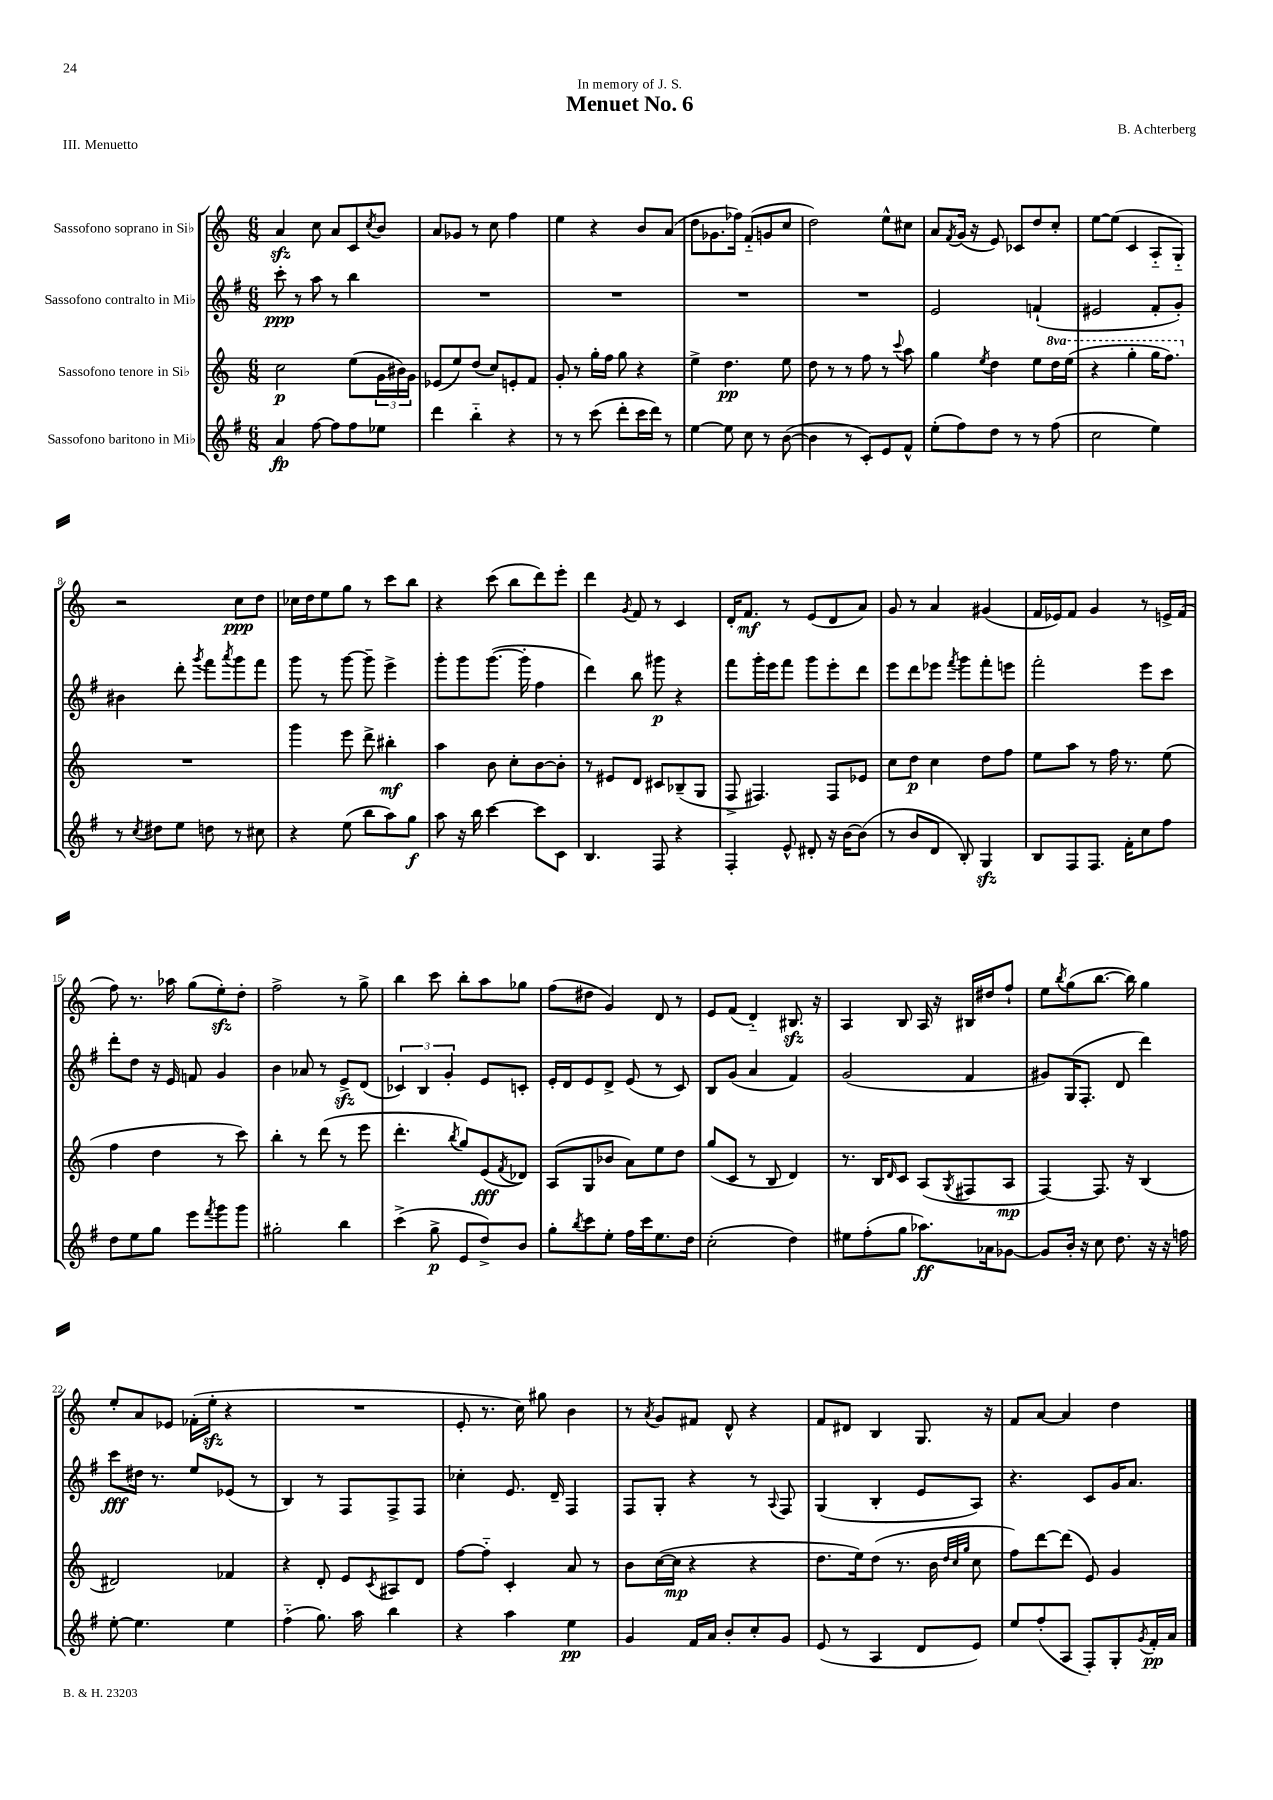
\header { title = "Menuet No. 6" composer = "B. Achterberg" dedication = "In memory of J. S." piece = "III. Menuetto" }
<<
\new StaffGroup <<
\new Staff = "s0" \with { instrumentName = "Sassofono soprano in Sib" } {
    \clef treble \key c \major \numericTimeSignature \time 6/8
    a'4\sfz c''8 a'8 c'8 \acciaccatura { c''8 } b'8 |
    a'8 ges'8 r8 c''8 f''4 |
    e''4 r4 b'8 a'8( |
    d''8 ges'8. fes''16) f'8-_( g'8 c''8 |
    d''2) e''8-^ cis''8 |
    a'8 \acciaccatura { f'8 } g'16( r16 e'8) ces'8 d''8 c''8-. |
    e''8~ e''8( c'4 a8-_ g8-_) |
    r2 c''8\ppp d''8 |
    ces''16 d''16 e''8 g''8 r8 c'''8 b''8 |
    r4 c'''8( b''8 d'''8) e'''8-. |
    d'''4 \acciaccatura { g'8 } f'8 r8 c'4 |
    d'16-. f'8.\mf r8 e'8( d'8 a'8) |
    g'8 r8 a'4 gis'4( |
    f'16 ees'16) f'8 g'4 r8 e'16-> f'16( |
    f''8) r8. aes''16 g''8( e''8-.\sfz) d''8-. |
    f''2-> r8 g''8-> |
    b''4 c'''8 b''8-. a''8 ges''8 |
    f''8( dis''8 g'4) d'8 r8 |
    e'8 f'8( d'4-_) bis8.\sfz r16 |
    a4 b8 a16 r16 bis16 dis''16 f''8-! |
    e''8 \acciaccatura { b''8 } g''8( b''8.~ b''16) g''4 |
    e''8-. a'8 ees'8 fes'16-.( e''16-.\sfz r4 |
    R2. |
    e'8-. r8. c''16) gis''8 b'4 |
    r8 \acciaccatura { a'8 } g'8 fis'8 d'8-^ r4 |
    f'8 dis'8 b4 g8. r16 |
    f'8 a'8~ a'4 d''4 \bar "|." |
}
\new Staff = "s1" \with { instrumentName = "Sassofono contralto in Mib" } {
    \clef treble \key g \major \numericTimeSignature \time 6/8
    c'''8-.\ppp r8 a''8 r8 b''4 |
    R2. |
    R2. |
    R2. |
    R2. |
    e'2 f'4-!( |
    eis'2 fis'8-. g'8-.) |
    bis'4 d'''8-. \acciaccatura { g'''8 } fis'''8 \acciaccatura { a'''8 } g'''8 fis'''8 |
    g'''8 r8 g'''8~ g'''8-- e'''4-> |
    g'''8-. g'''8 g'''8.~( g'''16-. fis''4 |
    d'''4) b''8 gis'''8\p r4 |
    fis'''8 g'''16-. e'''16 fis'''8 g'''8 e'''8-. d'''8 |
    e'''8 d'''8 ees'''8 \acciaccatura { fis'''8 } g'''8 fis'''8-. e'''8 |
    fis'''2-. e'''8 c'''8 |
    d'''8-. d''8 r16 e'16 f'8 g'4 |
    b'4 aes'8 r8 e'8->\sfz d'8( |
    \tuplet 3/2 { ces'4) b4 g'4-. } e'8 c'8-. |
    e'16-. d'16 e'8 d'8-> e'8( r8 c'8) |
    b8 g'8( a'4 fis'4) |
    g'2( fis'4 |
    gis'8) g16( fis8.-. d'8 d'''4) |
    c'''8\fff dis''16 r8. e''8 ees'8( r8 |
    b4) r8 fis8 fis8-> fis8 |
    ces''4-. e'8. d'16-- fis4 |
    fis8 g8-. r4 r8 \appoggiatura { a8 } fis8 |
    g4( b4-. e'8 a8) |
    r4. c'8 g'16 a'8. \bar "|." |
}
\new Staff = "s2" \with { instrumentName = "Sassofono tenore in Sib" } {
    \clef treble \key c \major \numericTimeSignature \time 6/8 \set Staff.ottavationMarkups = #ottavation-simple-ordinals
    c''2\p e''8( \tuplet 3/2 { g'16 bis'16) g'16 } |
    ees'8( e''8) d''8( c''8) e'8-. f'8 |
    g'8-. r8 g''16-. f''16 g''8 r4 |
    e''4-> d''4.\pp e''8 |
    d''8 r8 r8 f''8 r8 \appoggiatura { c'''8 } a''8 |
    g''4 \acciaccatura { e''8 } d''4 e''8 \ottava #1 d'''16 e'''16( |
    r4 g'''4-. g'''16 f'''8.) \ottava #0 |
    R2. |
    g'''4 e'''8 d'''8-> bis''4-.\mf |
    a''4 b'8 c''8-. b'8~ b'8-. |
    r8 eis'8 d'8 cis'8 bes8--( g8 |
    f8-> fis4.) fis8 ees'8 |
    c''8 d''8\p c''4 d''8 f''8 |
    e''8 a''8 r8 f''16 r8. e''8( |
    f''4 d''4 r8 c'''8) |
    b''4-. r8 d'''8( r8 e'''8 |
    d'''4.-. \acciaccatura { b''8 } g''8) e'8\fff( \acciaccatura { f'8 } des'8) |
    a8( g8 bes'8 a'8) e''8 d''8 |
    g''8( c'8 r8 b8 d'4) |
    r8. b16 \grace { d'16 } c'8 a8( \acciaccatura { g8 } fis8 a8\mp |
    f4~) f8. r16 b4( |
    dis'2) fes'4 |
    r4 d'8-. e'8 \acciaccatura { c'8 } ais8 d'8 |
    f''8~ f''8-_ c'4-. a'8 r8 |
    b'8 c''16~( c''16\mp r4 r4 |
    d''8. e''16) d''8( r8. b'16 \grace { d''32 c''32 g''32 } c''8 |
    f''8) d'''8~ d'''8( e'8) g'4 \bar "|." |
}
\new Staff = "s3" \with { instrumentName = "Sassofono baritono in Mib" } {
    \clef treble \key g \major \numericTimeSignature \time 6/8
    a'4\fp fis''8~ fis''8 fis''8 ees''8 |
    d'''4 b''4-_ r4 |
    r8 r8 c'''8( d'''8-. c'''16 d'''16) r8 |
    e''4~ e''8 c''8 r8 b'8~( |
    b'4 r8 c'8-.) e'8 fis'8-^ |
    e''8-.( fis''8) d''8 r8 r8 fis''8( |
    c''2 e''4) |
    r8 \acciaccatura { c''8 } dis''8 e''8 d''8 r8 cis''8 |
    r4 e''8( b''8 a''8) g''8\f |
    a''8 r16 b''16 c'''4~ c'''8 c'8 |
    b4. fis8 r4 |
    fis4-. e'8-^ dis'8-. r16 b'16~ b'8( |
    r8 b'8 d'8 b8-.) g4\sfz |
    b8 fis8 fis8. fis'16-. c''8 fis''8 |
    d''8 e''8 g''8 e'''8 \acciaccatura { fis'''8 } g'''8 g'''8 |
    gis''2-. b''4 |
    c'''4->( g''8->\p e'8 d''8->) b'8 |
    g''8-. \acciaccatura { b''8 } c'''8 e''8-. fis''16 c'''16 e''8. d''16 |
    c''2-.( d''4) |
    eis''8 fis''8-.( g''8 aes''8.\ff) aes'16 ges'8~ |
    ges'8 b'16-. r16 c''8 d''8. r16 r16 f''16 |
    e''8~-. e''4. e''4 |
    fis''4-_( g''8.) a''16 b''4 |
    r4 a''4 e''4\pp |
    g'4 fis'16 a'16 b'8-. c''8-. g'8 |
    e'8( r8 a4 d'8 e'8) |
    e''8 fis''8-.( a8 fis8-.) g8-. \acciaccatura { g'8 } fis'16-.\pp a'16 \bar "|." |
}
>>
>>
